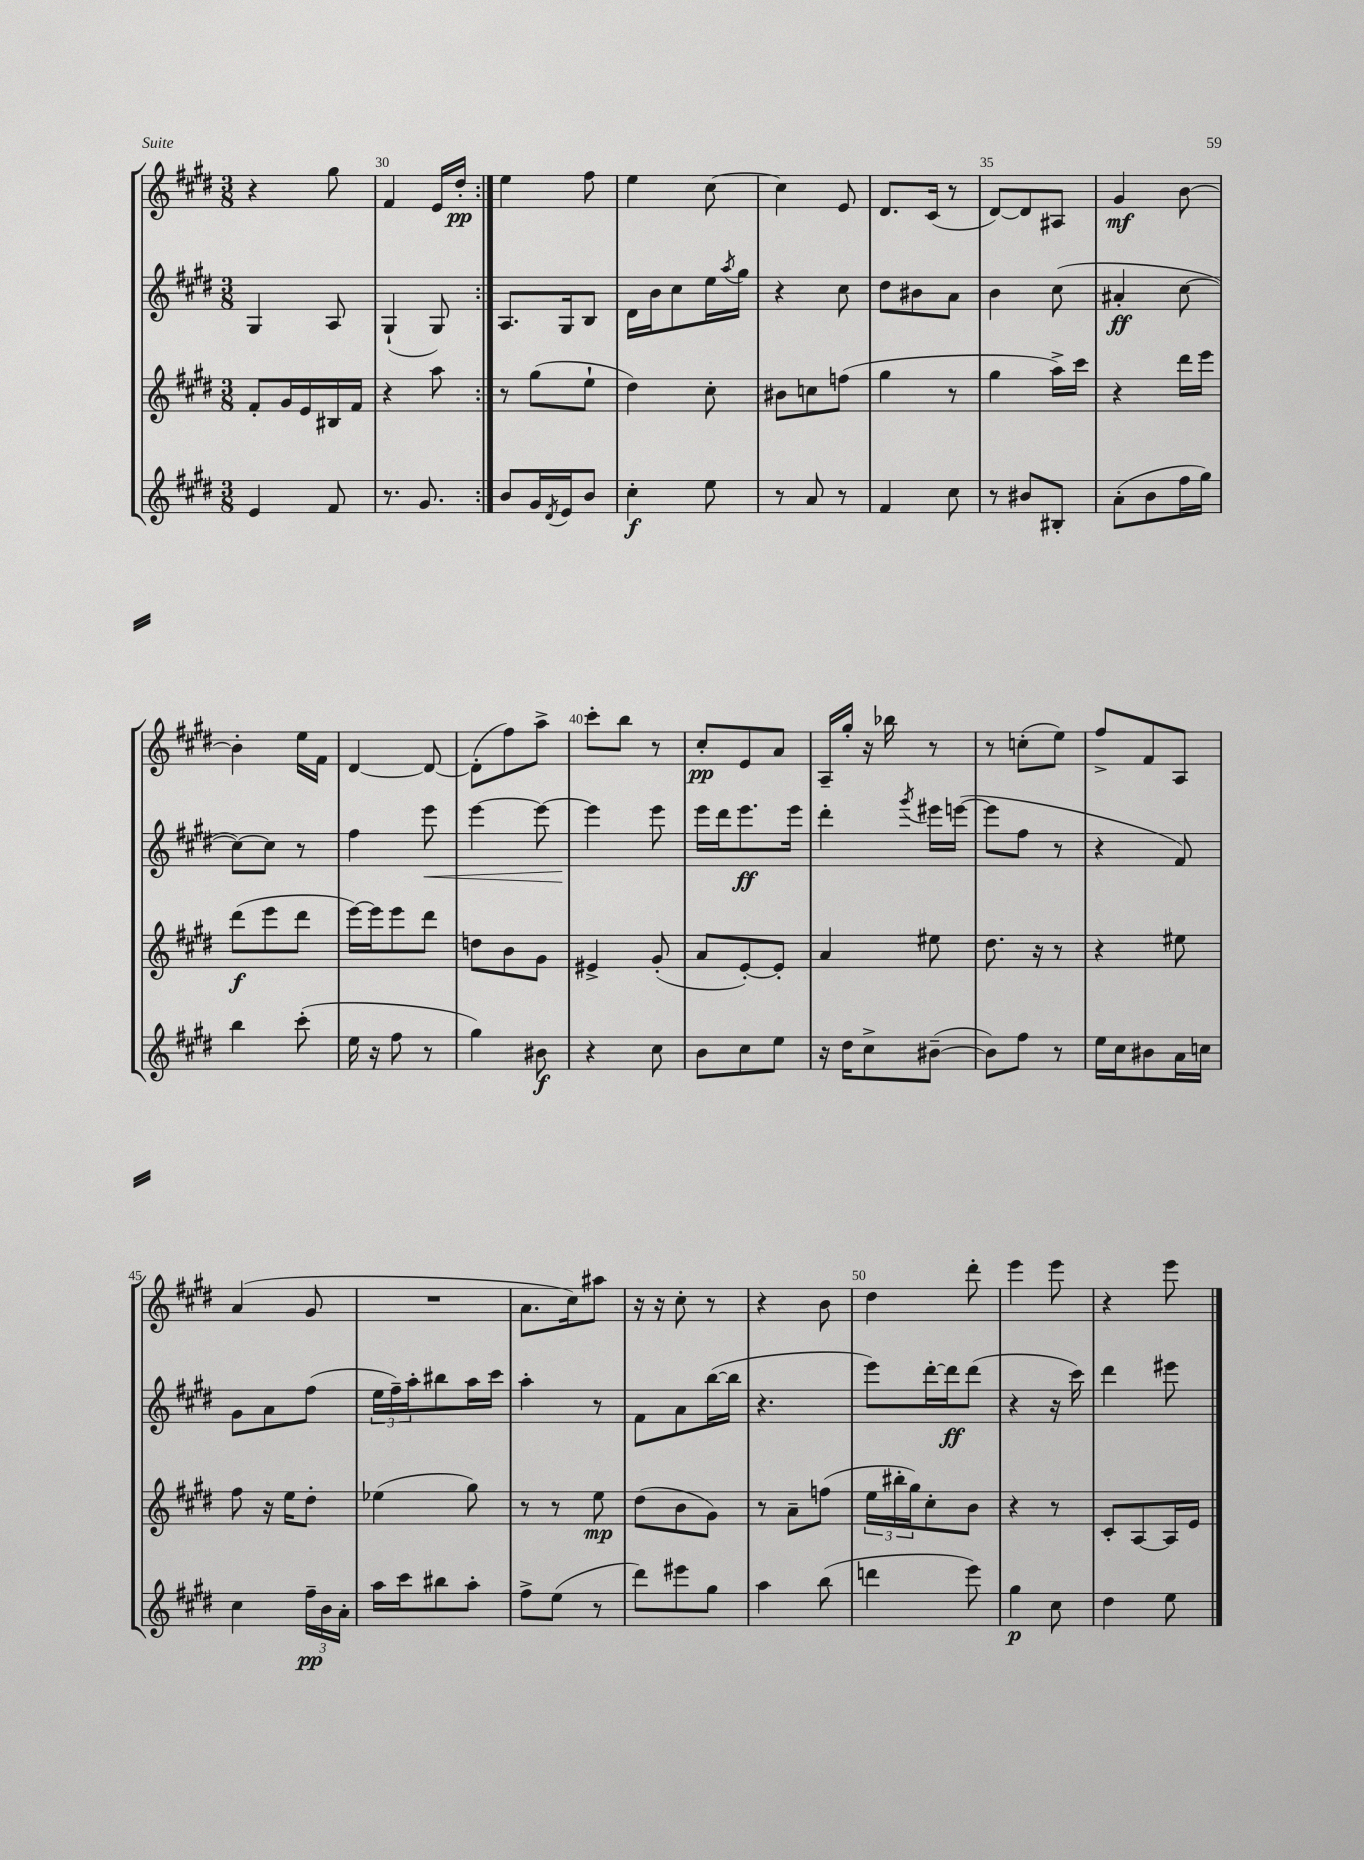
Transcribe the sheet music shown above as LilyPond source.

<<
\new StaffGroup <<
\new Staff = "s0" {
    \clef treble \key e \major \numericTimeSignature \time 3/8
    \repeat volta 2 { r4 gis''8 |
    fis'4 e'16 dis''16-.\pp | }
    e''4 fis''8 |
    e''4 cis''8~ |
    cis''4 e'8 |
    dis'8. cis'16( r8 |
    dis'8~) dis'8 ais8 |
    gis'4\mf b'8~ |
    b'4-. e''16 fis'16 |
    dis'4~ dis'8~ |
    dis'8-.( fis''8) a''8-> |
    cis'''8-. b''8 r8 |
    cis''8-.\pp e'8 a'8 |
    a16-- gis''16-. r16 bes''16 r8 |
    r8 c''8-.( e''8) |
    fis''8-> fis'8 a8 |
    a'4( gis'8 |
    R4. |
    a'8. cis''16) ais''8 |
    r16 r16 cis''8-. r8 |
    r4 b'8 |
    dis''4 dis'''8-. |
    e'''4 e'''8 |
    r4 e'''8 \bar "|." |
}
\new Staff = "s1" {
    \clef treble \key e \major \numericTimeSignature \time 3/8
    \repeat volta 2 { gis4 a8 |
    gis4-!( gis8) | }
    a8. gis16 b8 |
    dis'16 b'16 cis''8 e''16 \acciaccatura { a''8 } gis''16 |
    r4 cis''8 |
    dis''8 bis'8 a'8 |
    b'4 cis''8( |
    ais'4-.\ff cis''8~ |
    cis''8~) cis''8 r8 |
    fis''4 e'''8\< |
    e'''4~ e'''8~ |
    e'''4\! e'''8 |
    e'''16 dis'''16 e'''8.\ff e'''16 |
    dis'''4-. \acciaccatura { gis'''8 } eis'''16 e'''16~( |
    e'''8 fis''8 r8 |
    r4 fis'8) |
    gis'8 a'8 fis''8( |
    \tuplet 3/2 { e''16 fis''16--) a''16-. } bis''8 a''16 cis'''16 |
    a''4-. r8 |
    fis'8 a'8 b''16~( b''16 |
    r4. |
    e'''8) dis'''16~-. dis'''16\ff dis'''8( |
    r4 r16 cis'''16) |
    dis'''4 eis'''8 \bar "|." |
}
\new Staff = "s2" {
    \clef treble \key e \major \numericTimeSignature \time 3/8
    \repeat volta 2 { fis'8-. gis'16 e'16 bis16 fis'16 |
    r4 a''8 | }
    r8 gis''8( e''8-! |
    dis''4) cis''8-. |
    bis'8 c''8 f''8( |
    gis''4 r8 |
    gis''4 a''16->) cis'''16 |
    r4 dis'''16 e'''16 |
    dis'''8\f( e'''8 dis'''8 |
    e'''16~) e'''16 e'''8 dis'''8 |
    d''8 b'8 gis'8 |
    eis'4-> gis'8-.( |
    a'8 e'8~-.) e'8-. |
    a'4 eis''8 |
    dis''8. r16 r8 |
    r4 eis''8 |
    fis''8 r16 e''16 dis''8-. |
    ees''4( gis''8) |
    r8 r8 e''8\mp |
    dis''8( b'8 gis'8) |
    r8 a'8-- f''8( |
    \tuplet 3/2 { e''16 bis''16-. gis''16) } cis''8-. b'8 |
    r4 r8 |
    cis'8-. a8~ a16 e'16 \bar "|." |
}
\new Staff = "s3" {
    \clef treble \key e \major \numericTimeSignature \time 3/8
    \repeat volta 2 { e'4 fis'8 |
    r8. gis'8. | }
    b'8 gis'16 \acciaccatura { dis'8 } e'16 b'8 |
    cis''4-.\f e''8 |
    r8 a'8 r8 |
    fis'4 cis''8 |
    r8 bis'8 bis8-. |
    a'8-.( b'8 fis''16 gis''16) |
    b''4 cis'''8-.( |
    e''16 r16 fis''8 r8 |
    gis''4) bis'8\f |
    r4 cis''8 |
    b'8 cis''8 e''8 |
    r16 dis''16 cis''8-> bis'8~--( |
    bis'8) fis''8 r8 |
    e''16 cis''16 bis'8 a'16 c''16 |
    cis''4 \tuplet 3/2 { fis''16--\pp b'16 a'16-. } |
    a''16 cis'''16 bis''8 a''8-. |
    fis''8-> e''8( r8 |
    dis'''8) eis'''8 gis''8 |
    a''4 b''8( |
    d'''4 e'''8) |
    gis''4\p cis''8 |
    dis''4 e''8 \bar "|." |
}
>>
>>
\layout { \context { \Score currentBarNumber = #29 \override BarNumber.break-visibility = ##(#f #t #t) barNumberVisibility = #(every-nth-bar-number-visible 5) } }
